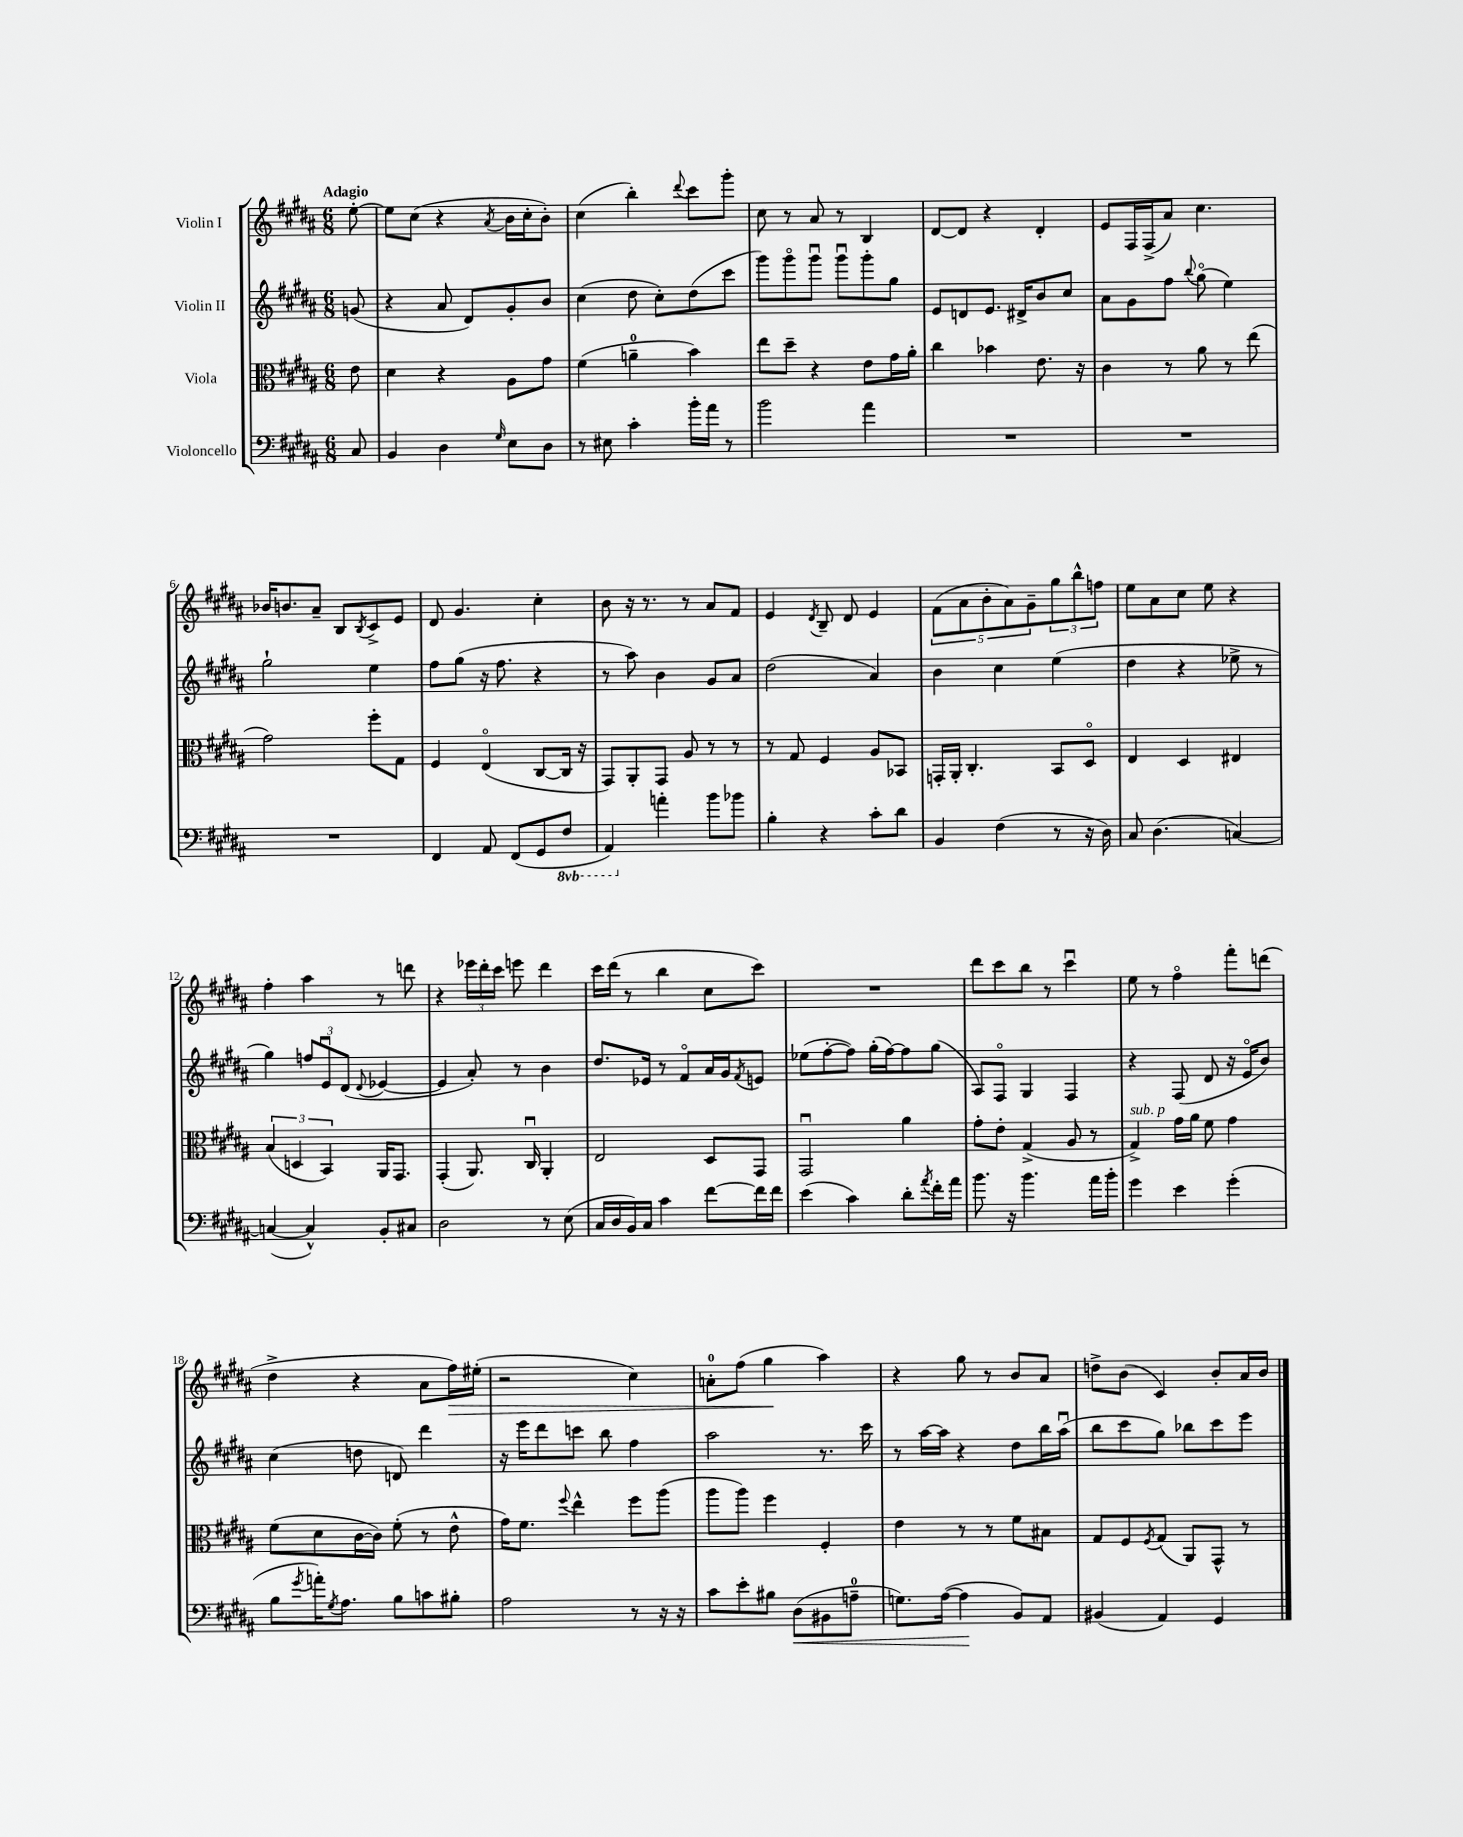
<<
\new StaffGroup <<
\new Staff = "s0" \with { instrumentName = "Violin I" } {
    \clef treble \key b \major \numericTimeSignature \time 6/8 \partial 8 \tempo "Adagio"
    e''8~-. |
    e''8 cis''8( r4 \acciaccatura { ais'8 } b'16 cis''16-. b'8-.) |
    cis''4( b''4-.) \appoggiatura { dis'''8 } cis'''8 gis'''8-. |
    cis''8 r8 ais'8 r8 b4 |
    dis'8~ dis'8 r4 dis'4-. |
    e'8 fis16 fis16->( ais'8) cis''4. |
    bes'16 b'8. ais'8-- b8 \acciaccatura { b8 } cis'8-> e'8 |
    dis'8 gis'4. cis''4-. |
    b'8 r16 r8. r8 ais'8 fis'8 |
    e'4 \acciaccatura { dis'8 } b8-- dis'8 e'4 |
    \tuplet 5/4 { fis'8( ais'8 b'8-. ais'8) gis'8-- } \tuplet 3/2 { gis''8 b''8-^ f''8 } |
    e''8 ais'8 cis''8 e''8 r4 |
    fis''4-. ais''4 r8 d'''8 |
    r4 \tuplet 3/2 { ees'''16 dis'''16-. cis'''16 } e'''8 dis'''4 |
    cis'''16 dis'''16( r8 b''4 cis''8 cis'''8) |
    R2. |
    dis'''8 cis'''8 b''8 r8 cis'''4\downbow |
    e''8 r8 fis''4\flageolet fis'''8-. d'''8( |
    dis''4-> r4 ais'8 fis''16\>) eis''16-.( |
    r2 cis''4) |
    a'8-0-. fis''8( gis''4\! ais''4) |
    r4 gis''8 r8 b'8 ais'8 |
    d''8-> b'8( cis'4) b'8-. ais'16 b'16 \bar "|." |
}
\new Staff = "s1" \with { instrumentName = "Violin II" } {
    \clef treble \key b \major \numericTimeSignature \time 6/8 \partial 8
    g'8( |
    r4 ais'8 dis'8) gis'8-. b'8 |
    cis''4( dis''8 cis''8-.) dis''8( cis'''8 |
    gis'''8) gis'''8\flageolet gis'''8\downbow gis'''8\downbow gis'''8-. gis''8 |
    e'8 d'8 e'8. dis'16-> b'8 cis''8 |
    ais'8 gis'8 fis''8 \appoggiatura { b''8 } gis''8\flageolet( e''4) |
    gis''2-! e''4 |
    fis''8 gis''8( r16 fis''8. r4 |
    r8 ais''8) b'4 gis'8 ais'8 |
    dis''2( ais'4) |
    b'4 cis''4 e''4( |
    dis''4 r4 ees''8-> r8 |
    gis''4) \tuplet 3/2 { f''8 e'8\downbow dis'8( } \appoggiatura { dis'8 } ees'4~ |
    ees'4 ais'8-.) r8 b'4 |
    dis''8. ees'16 r8 fis'8\flageolet ais'16 gis'16 \acciaccatura { fis'8 } e'8 |
    ees''8( fis''8~-. fis''8) gis''16-.( fis''16~) fis''8 gis''8( |
    ais8) fis8\flageolet gis4 fis4 |
    r4 fis8( dis'8 r16 e'16\flageolet b'8) |
    cis''4( d''8 d'8) dis'''4 |
    r16 e'''16 dis'''8 c'''8 b''8 fis''4 |
    ais''2 r8. cis'''16 |
    r8 ais''16~ ais''16 r4 dis''8 b''16 ais''16\downbow( |
    b''8 cis'''8 gis''8) bes''8 cis'''8 e'''8 \bar "|." |
}
\new Staff = "s2" \with { instrumentName = "Viola" } {
    \clef alto \key b \major \numericTimeSignature \time 6/8 \partial 8
    e'8 |
    dis'4 r4 ais8 gis'8 |
    fis'4( a'4-0-- b'4) |
    e''8 dis''8-- r4 e'8 gis'16 ais'16-. |
    cis''4 bes'4 e'8. r16 |
    cis'4 r8 ais'8 r8 e''8( |
    gis'2) fis''8-. gis8 |
    fis4 e4\flageolet( cis8~ cis16 r16 |
    gis,8) ais,8-. gis,8 ais8 r8 r8 |
    r8 gis8 fis4 ais8 bes,8 |
    g,16-. ais,16-. cis4.-. b,8 dis8\flageolet |
    e4 dis4 eis4 |
    \tuplet 3/2 { b4( d4 b,4) } ais,16 gis,8. |
    gis,4-.( ais,8.) cis16\downbow ais,4-. |
    e2 dis8 gis,8 |
    gis,2\downbow ais'4 |
    gis'8-. e'8-. gis4->( ais8 r8 |
    gis4->^\markup { \italic "sub. p" }) gis'16 ais'16 fis'8 gis'4 |
    fis'8( dis'8 cis'16~ cis'16) fis'8-.( r8 e'8-^ |
    gis'16) fis'8. \appoggiatura { fis''8 } e''4-^ fis''8 ais''8( |
    ais''8 ais''8) fis''4 fis4-. |
    e'4 r8 r8 fis'8 bis8 |
    gis8 fis8 \acciaccatura { fis8 } gis8( ais,8) gis,8-^ r8 \bar "|." |
}
\new Staff = "s3" \with { instrumentName = "Violoncello" } {
    \clef bass \key b \major \numericTimeSignature \time 6/8 \set Staff.ottavationMarkups = #ottavation-simple-ordinals \partial 8
    cis8 |
    b,4 dis4 \grace { gis16 } e8 dis8 |
    r8 eis8 cis'4-. b'16-. ais'16 r8 |
    b'2 ais'4 |
    R2. |
    R2. |
    R2. |
    fis,4 ais,8 fis,8( gis,8 \ottava #-1 fis,8 |
    ais,,4) \ottava #0 a'4-. b'8 bes'8 |
    b4-. r4 cis'8-. dis'8 |
    b,4 fis4( r8 r16 dis16) |
    cis8 dis4.( c4~) |
    c4~( c4-^) b,8-. cis8 |
    dis2 r8 e8( |
    cis16 dis16 b,16) cis16 cis'4 fis'8~ fis'16 fis'16 |
    e'4( cis'4) dis'8-. \acciaccatura { ais'8 } fis'16-. ais'16 |
    b'8. r16 b'4. ais'16 b'16-. |
    gis'4 e'4 gis'4-.( |
    b8 \acciaccatura { gis'8 } a'16-.) \acciaccatura { gis8 } ais8. b8 c'8 bis8-. |
    ais2 r8 r16 r16 |
    cis'8 e'8-. bis8 dis8\<( bis,8 a8-0-- |
    g8.) ais16~( ais4\! b,8) ais,8 |
    bis,4( ais,4) gis,4 \bar "|." |
}
>>
>>
